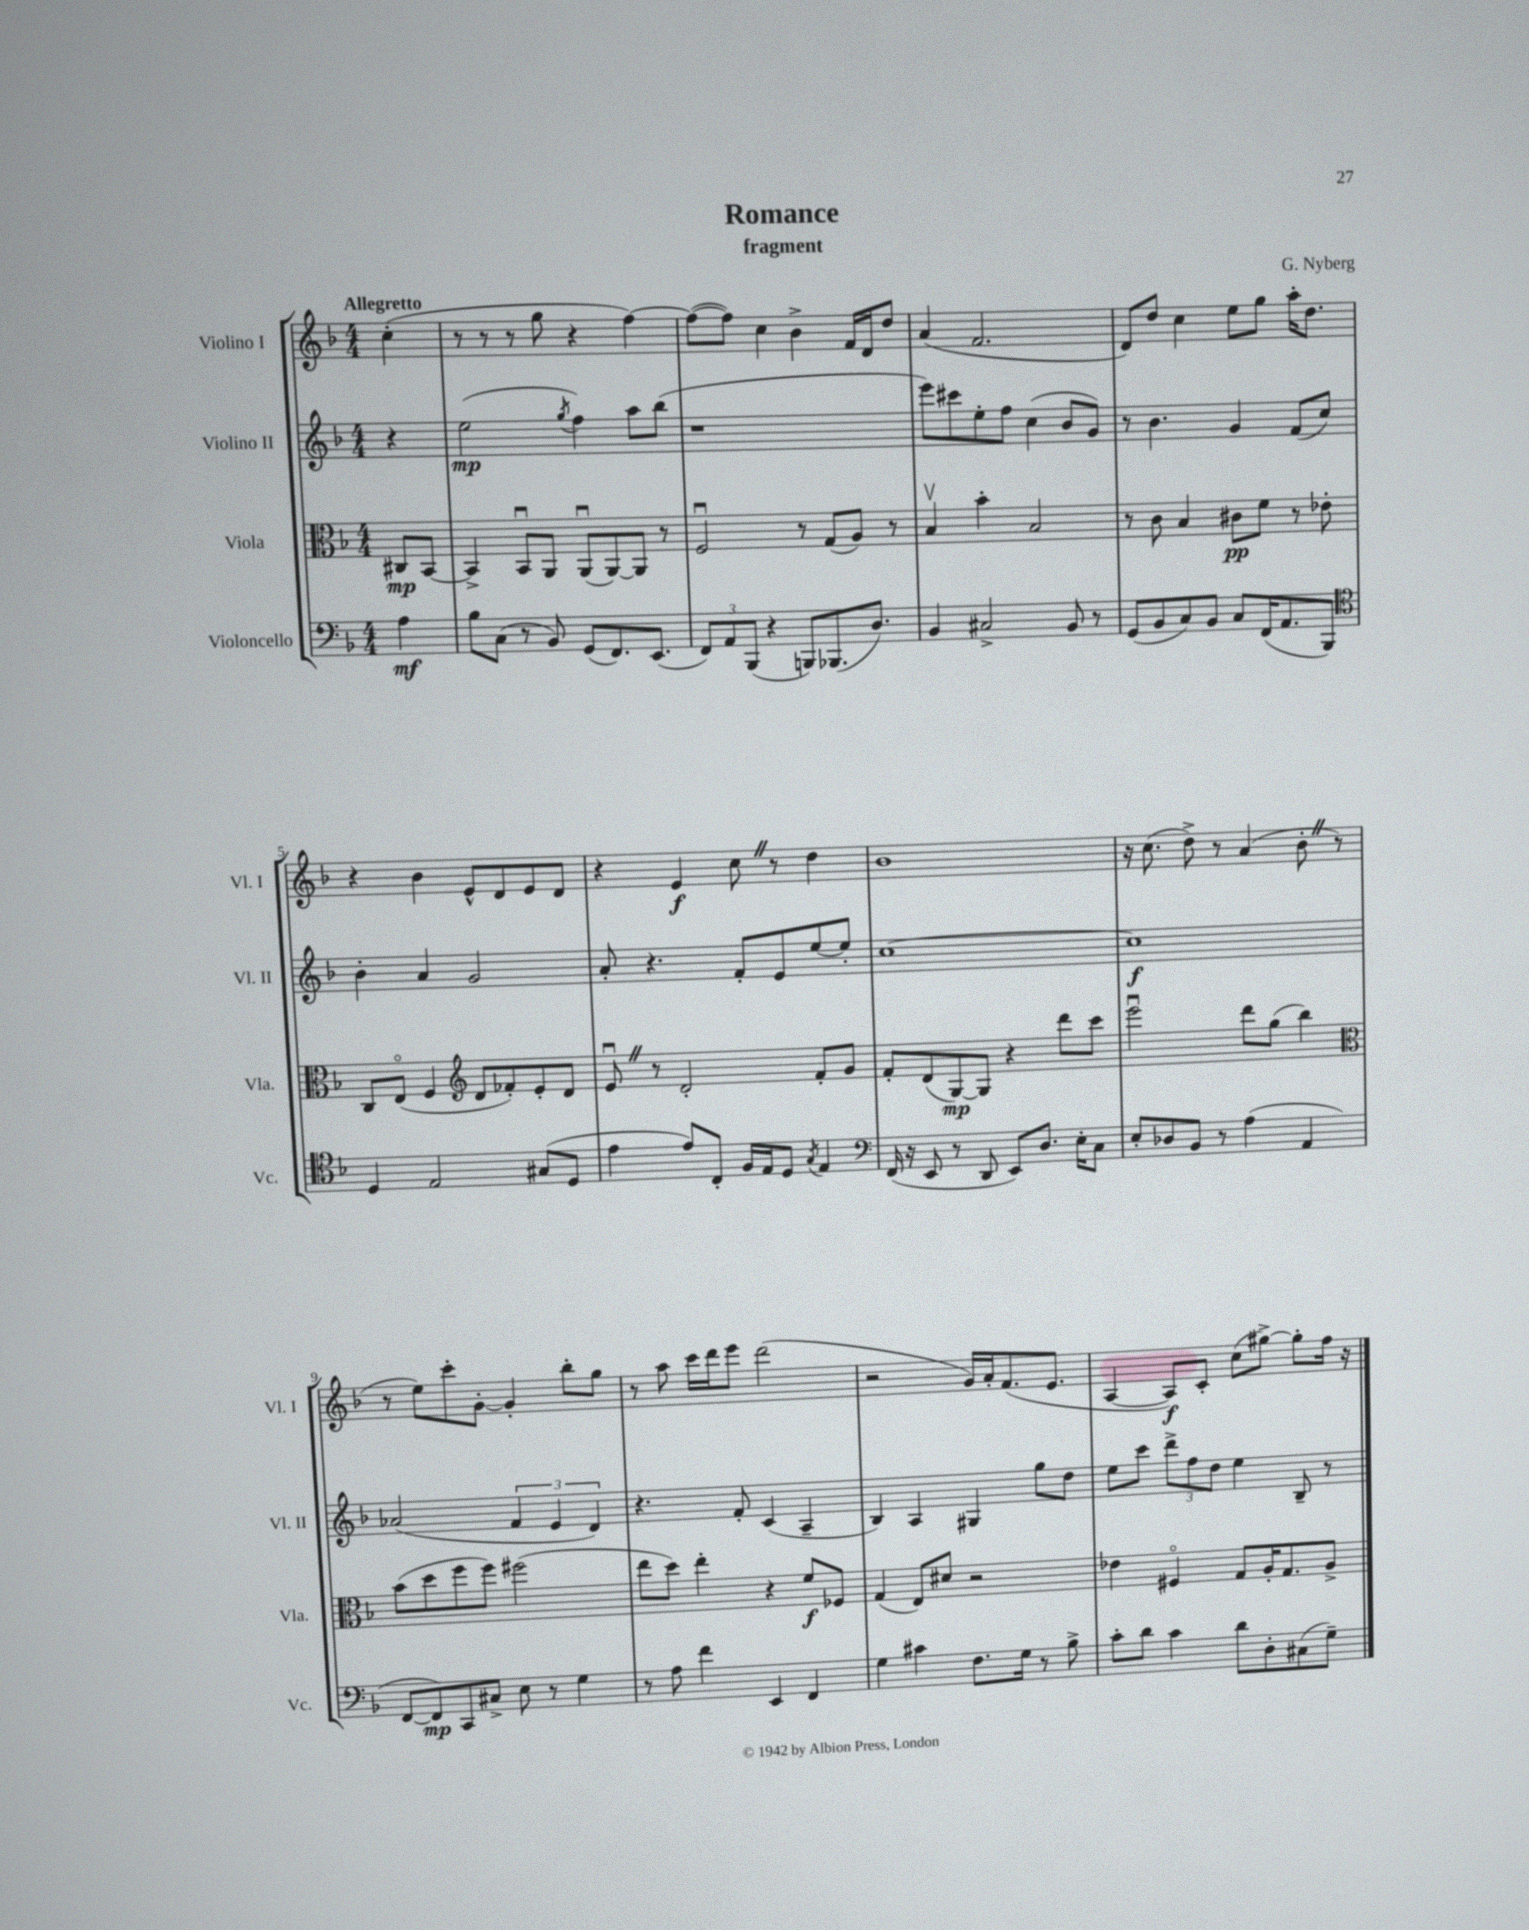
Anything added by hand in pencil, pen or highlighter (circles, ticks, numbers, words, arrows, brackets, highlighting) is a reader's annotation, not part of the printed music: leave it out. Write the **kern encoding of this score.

**kern	**dynam	**kern	**dynam	**kern	**dynam	**kern	**dynam
*part4	*part4	*part3	*part3	*part2	*part2	*part1	*part1
*staff4	*staff4	*staff3	*staff3	*staff2	*staff2	*staff1	*staff1
*I"Violoncello	*	*I"Viola	*	*I"Violino II	*	*I"Violino I	*
*I'Vc.	*	*I'Vla.	*	*I'Vl. II	*	*I'Vl. I	*
*clefF4	*	*clefC3	*	*clefG2	*	*clefG2	*
*k[b-]	*	*k[b-]	*	*k[b-]	*	*k[b-]	*
*M4/4	*	*M4/4	*	*M4/4	*	*M4/4	*
=	=	=	=	=	=	=	=
!	!	!	!	!	!	!LO:TX:a:B:t=Allegretto	!
4A\	mf	8C#X/L	mp	4r	.	(4cc'\	.
.	.	[8BB-/J	.	.	.	.	.
=1	=1	=1	=1	=1	=1	=1	=1
8B-\L	.	4BB-^/]	.	(2ee\	mp	8r	.
(8C\J	.	.	.	.	.	8r	.
8r	.	8BB-u/L	.	.	.	8r	.
8BB-/)	.	8AA/J	.	.	.	8gg\	.
.	.	.	.	8qgg/	.	.	.
(8GG/L	.	(8AAu/L	.	4ff\)	.	4r	.
8.FF/)	.	[8AA/)	.	.	.	.	.
.	.	8AA/J]	.	8aa\L	.	[4ff\)	.
(8.EE/J	.	.	.	.	.	.	.
.	.	8r	.	(8bb-\J	.	.	.
=2	=2	=2	=2	=2	=2	=2	=2
12FF/L)	.	2Fu/	.	1r	.	(8ff\L_	.
12AA/	.	.	.	.	.	.	.
.	.	.	.	.	.	8ff\J])	.
(12BBB-/J	.	.	.	.	.	.	.
4r	.	.	.	.	.	4cc\	.
8BBBn/L)	.	8r	.	.	.	4b-^\	.
(8.BBB-X/	.	(8G/L	.	.	.	.	.
.	.	8A/J)	.	.	.	16f/LL	.
8.D/J)	.	.	.	.	.	16d/J	.
.	.	8r	.	.	.	8dd/J	.
=3	=3	=3	=3	=3	=3	=3	=3
4BB-/	.	4B-v/	.	8eee\L)	.	(4a/	.
.	.	.	.	8ccc#X\	.	.	.
2C#X^/	.	4b-'\	.	8ee'\	.	2.f/	.
.	.	.	.	8ff\J	.	.	.
.	.	2B-/	.	(4cc\	.	.	.
8BB-/	.	.	.	8b-/L	.	.	.
8r	.	.	.	8g/J)	.	.	.
=4	=4	=4	=4	=4	=4	=4	=4
(8GG/L	.	8r	.	8r	.	8d/L)	.
8BB-/	.	8c\	.	4.b-\	.	8dd/J	.
8C/)	.	4B-/	.	.	.	4cc\	.
8BB-/J	.	.	.	.	.	.	.
8C/L	.	8c#X\L	pp	4g/	.	8ee\L	.
(16FF/K	.	8f\J	.	.	.	8gg\J	.
8.AA/	.	.	.	.	.	.	.
.	.	8r	.	(8f/L	.	16aa'\KL	.
.	.	.	.	.	.	8.dd\J	.
8BBB-/J)	.	8e-X'\	.	8cc/J)	.	.	.
!!LO:LB:g=z
=5	=5	=5	=5	=5	=5	=5	=5
*clefC4	*	*	*	*	*	*	*
4D/	.	8C/L	.	4b-'\	.	4r	.
.	.	(8E/J	.	.	.	.	.
2E/	.	4F/	.	4a/	.	4b-\	.
*	*	*clefG2	*	*	*	*	*
.	.	8d/L	.	2g/	.	8e^^/L	.
.	.	8f-X'/)	.	.	.	8d/	.
(8G#X/L	.	8e'/	.	.	.	8e/	.
8D/J	.	8d/J	.	.	.	8d/J	.
=6	=6	=6	=6	=6	=6	=6	=6
4e\	.	8euZ/	.	8a'/	.	4r	.
.	.	8r	.	4.r	.	.	.
8e/L)	.	2d'/	.	.	.	4e/	f
8C'/J	.	.	.	.	.	.	.
16F/LL	.	.	.	8f'/L	.	8ccZ\	.
16E/J	.	.	.	.	.	.	.
8D/J	.	.	.	8e/	.	8r	.
8qG/	.	.	.	.	.	.	.
4E/	.	8f'/L	.	[8ee/	.	4dd\	.
.	.	8g/J	.	8ee'/J]	.	.	.
=7	=7	=7	=7	=7	=7	=7	=7
*clefF4	*	*	*	*	*	*	*
(16FF/	.	8f'/L	.	[1cc	.	1b-	.
16r	.	.	.	.	.	.	.
8EE/	.	(8d/	.	.	.	.	.
8r	.	[8G/)	mp	.	.	.	.
8DD/	.	8G/J]	.	.	.	.	.
8EE/L)	.	4r	.	.	.	.	.
8.D/J	.	.	.	.	.	.	.
.	.	8ddd\L	.	.	.	.	.
16E'\KL	.	.	.	.	.	.	.
8C\J	.	8ccc\J	.	.	.	.	.
=8	=8	=8	=8	=8	=8	=8	=8
8E'/L	.	2eeeu\	.	1cc]	f	16r	.
.	.	.	.	.	.	(8.cc\	.
8D-X/	.	.	.	.	.	.	.
8BB-/J	.	.	.	.	.	8dd^\)	.
8r	.	.	.	.	.	8r	.
(4A\	.	8ddd\L	.	.	.	(4a/	.
.	.	(8gg\J	.	.	.	.	.
4AA/	.	4bb-\)	.	.	.	8b-'Z\	.
.	.	.	.	.	.	8r	.
!!LO:LB:g=z
=9	=9	=9	=9	=9	=9	=9	=9
*	*	*clefC3	*	*	*	*	*
[8FF/L	.	(8b-\L	.	(2a-X/	.	8r	.
8FF/])	mp	8dd\	.	.	.	8ee\L)	.
8CC/	.	8ff\	.	.	.	8ccc'\	.
8C#X^/J	.	8ff\J)	.	.	.	[8g'\J	.
8E\	.	(2ff#X\	.	6f/	.	4g'/]	.
8r	.	.	.	.	.	.	.
.	.	.	.	6e/	.	.	.
4G\	.	.	.	.	.	8bb-'\L	.
.	.	.	.	6d/)	.	.	.
.	.	.	.	.	.	8gg\J	.
=10	=10	=10	=10	=10	=10	=10	=10
8r	.	8ee\L	.	4.r	.	8r	.
8A\	.	8dd\J)	.	.	.	8aa\	.
4f\	.	4ee'\	.	.	.	16ccc\LL	.
.	.	.	.	.	.	16ddd\J	.
.	.	.	.	8f'/	.	8eee\J	.
4EE/	.	4r	.	(4c/	.	(2ddd\	.
4FF/	.	8f/L	f	4A~/	.	.	.
.	.	8F-X/J	.	.	.	.	.
=11	=11	=11	=11	=11	=11	=11	=11
4G\	.	(4G/	.	4B-/)	.	2r	.
4c#X\	.	8E/L)	.	4A/	.	.	.
.	.	8d#X/J	.	.	.	.	.
8.F\L	.	2r	.	4G#X/	.	16g/LL)	.
.	.	.	.	.	.	16a'/J	.
.	.	.	.	.	.	(8.f/	.
16G\Jk	.	.	.	.	.	.	.
8r	.	.	.	8gg\L	.	.	.
.	.	.	.	.	.	8.e/J	.
8B-^\	.	.	.	8dd\J	.	.	.
=12	=12	=12	=12	=12	=12	=12	=12
8c'\L	.	4e-X\	.	8ee\L	.	[4A/	.
8d\J	.	.	.	8ccc\J	.	.	.
4c\	.	4F#X/	.	12ddd^\L	.	8A/L])	f
.	.	.	.	12ff\	.	.	.
.	.	.	.	.	.	8c'/J	.
.	.	.	.	12dd\J	.	.	.
8d\L	.	8G/L	.	4ee\	.	(8cc\L	.
8D'\	.	16A'/K	.	.	.	[8gg#X^\J)	.
.	.	8.G/	.	.	.	.	.
(8C#X\	.	.	.	8B-~/	.	8gg#'\L]	.
8G~\J)	.	8A^/J	.	8r	.	16ff\Jk	.
.	.	.	.	.	.	16r	.
==	==	==	==	==	==	==	==
*-	*-	*-	*-	*-	*-	*-	*-
